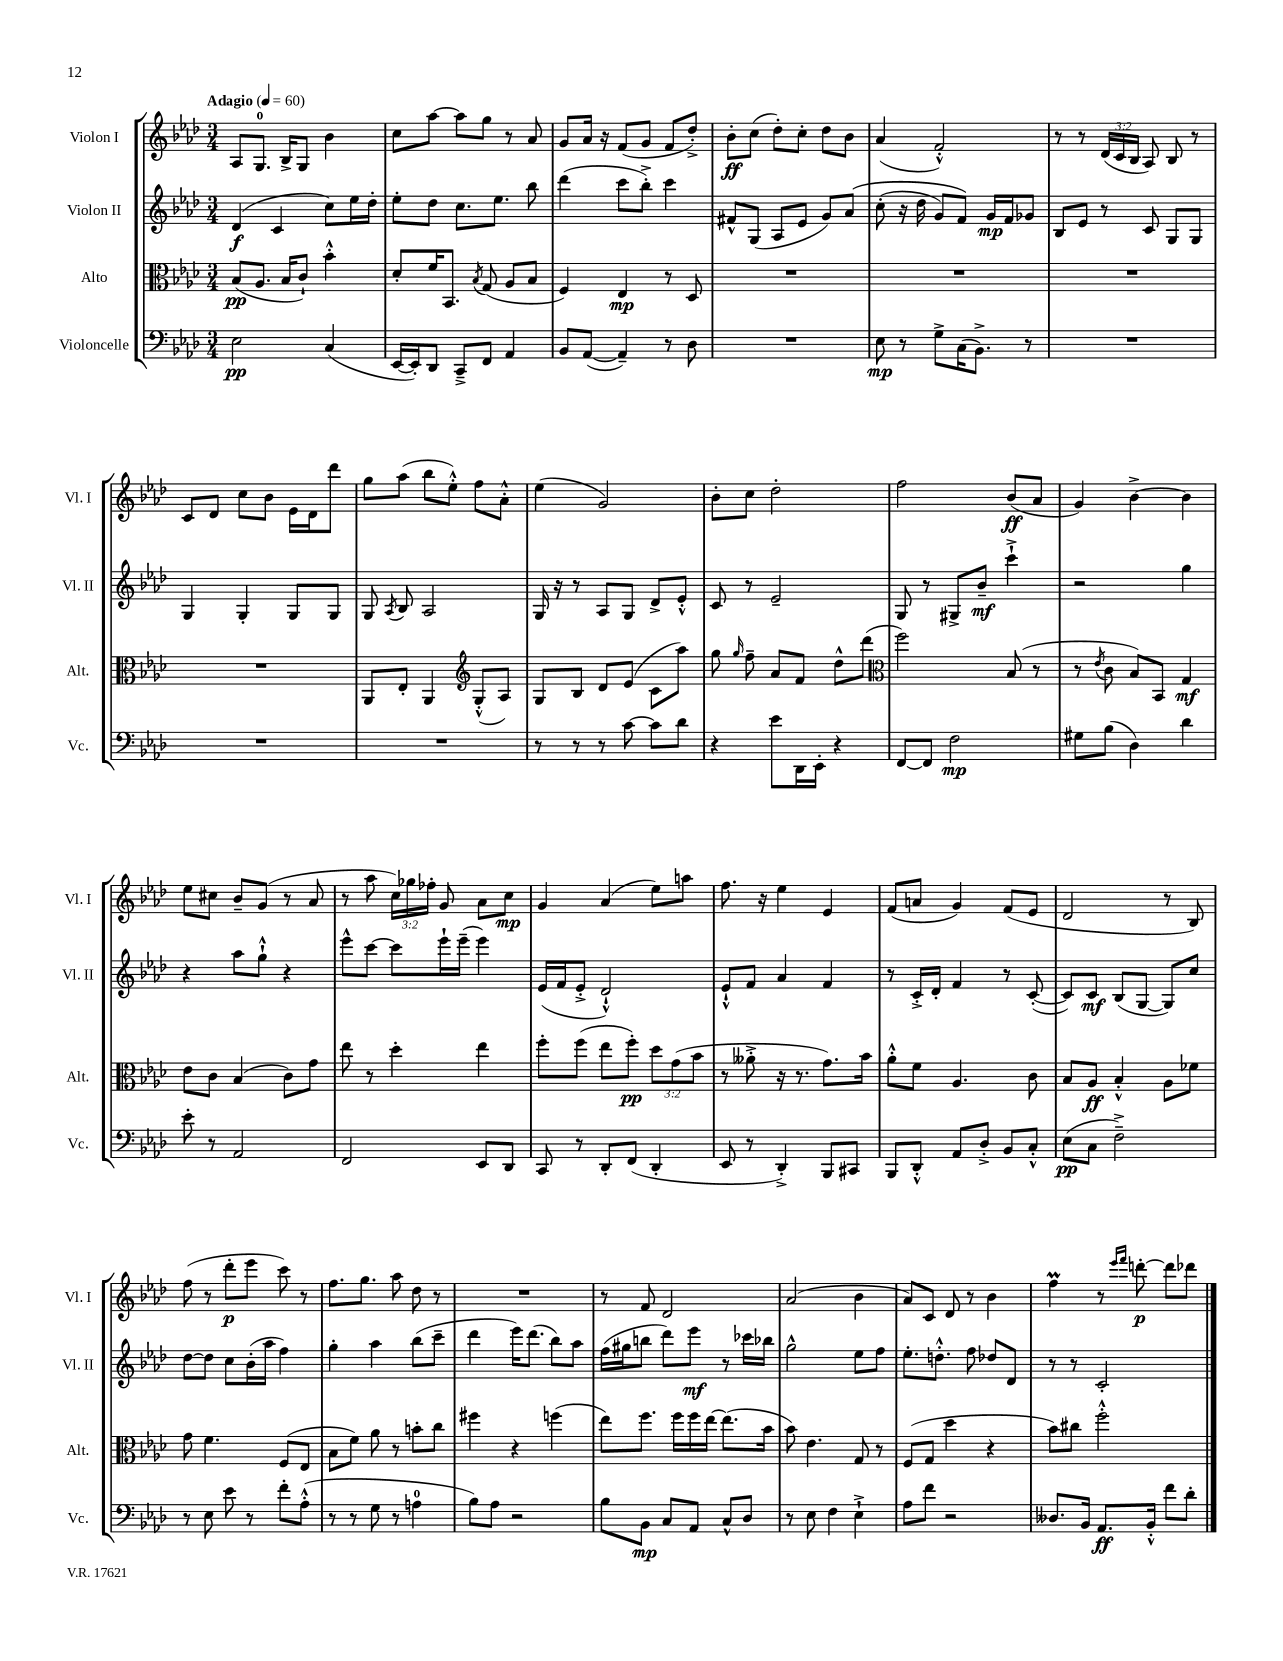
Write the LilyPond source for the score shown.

<<
\new StaffGroup <<
\new Staff = "s0" \with { instrumentName = "Violon I" shortInstrumentName = "Vl. I" } {
    \clef treble \key aes \major \numericTimeSignature \time 3/4 \override Staff.TupletNumber.text = #tuplet-number::calc-fraction-text \tempo "Adagio" 4 = 60
    \autoBeamOff aes8[ g8.]-0 bes16[-> g8] bes'4 |
    c''8[ aes''8]~ aes''8[ g''8] r8 aes'8 |
    g'8[ aes'16] r16 f'8[( g'8] f'8[ des''8]-.->) |
    bes'8[-.\ff c''8]( des''8[-.) c''8]-. des''8[ bes'8] |
    aes'4( f'2-.-^) |
    r8 r8 \tuplet 3/2 { des'16[( c'16 bes16] } aes8) bes8 r8 |
    c'8[ des'8] c''8[ bes'8] ees'16[ des'16 des'''8] |
    g''8[ aes''8]( bes''8[ ees''8]-.-^) f''8[ aes'8]-.-^ |
    ees''4( g'2) |
    bes'8[-. c''8] des''2-. |
    f''2 bes'8[\ff( aes'8] |
    g'4) bes'4~-> bes'4 |
    ees''8[ cis''8] bes'8[-- g'8]( r8 aes'8 |
    r8 aes''8 \tuplet 3/2 { c''16[) ges''16 fes''16]-. } g'8 aes'8[ c''8]\mp |
    g'4 aes'4( ees''8[) a''8] |
    f''8. r16 ees''4 ees'4 |
    f'8[( a'8] g'4) f'8[( ees'8] |
    des'2 r8 bes8) |
    f''8( r8 des'''8[-.\p ees'''8] c'''8) r8 |
    f''8.[ g''8.] aes''8 des''8 r8 |
    R2. |
    r8 f'8 des'2 |
    aes'2( bes'4 |
    aes'8[) c'8] des'8 r8 bes'4 |
    f''4\prall r8 \grace { ees'''16[ f'''16] } d'''8~-.\p d'''8[ des'''8] \bar "|." |
}
\new Staff = "s1" \with { instrumentName = "Violon II" shortInstrumentName = "Vl. II" } {
    \clef treble \key aes \major \numericTimeSignature \time 3/4
    \autoBeamOff des'4\f( c'4 c''8[) ees''16 des''16]-. |
    ees''8[-. des''8] c''8.[ ees''8.] bes''8 |
    des'''4( c'''8[ bes''8]-.->) c'''4 |
    fis'8[-^ g8]( aes8[ ees'8] g'8[) aes'8]\( |
    c''8-.( r16 des''16 g'8[) f'8]\) g'16[\mp f'16 ges'8] |
    bes8[ ees'8] r8 c'8 g8[ g8] |
    g4 g4-. g8[ g8] |
    g8 \acciaccatura { aes8 } bes8 aes2 |
    g16 r16 r8 aes8[ g8] des'8[-> ees'8]-.-^ |
    c'8 r8 ees'2-- |
    g8 r8 gis8[-> bes'8]--\mf c'''4-!-> |
    r2 g''4 |
    r4 aes''8[ g''8]-!-^ r4 |
    ees'''8[-^ c'''8]~ c'''8[ ees'''16-! ees'''16]--( ees'''4) |
    ees'16[( f'16 ees'8]-.-> des'2-!-^) |
    ees'8[-!-^ f'8] aes'4 f'4 |
    r8 c'16[-.-> des'16]-. f'4 r8 c'8~-.( |
    c'8[) c'8]\mf bes8[( g8]~ g8[) c''8] |
    des''8[~ des''8] c''8[ bes'16-.( aes''16] f''4) |
    g''4-. aes''4 bes''8[( c'''8]-- |
    des'''4 ees'''16[) des'''8.]( bes''8[) aes''8] |
    f''16[( gis''16 b''8] des'''8[) ees'''8]\mf r8 ces'''16[ bes''16] |
    g''2-^ ees''8[ f''8] |
    ees''8.[-. d''8.]-.-^ f''8 des''8[ des'8] |
    r8 r8 c'2-. \bar "|." |
}
\new Staff = "s2" \with { instrumentName = "Alto" shortInstrumentName = "Alt." } {
    \clef alto \key aes \major \numericTimeSignature \time 3/4 \override Staff.TupletNumber.text = #tuplet-number::calc-fraction-text
    \autoBeamOff bes8[\pp( aes8.] bes16[ c'8]-!) bes'4-.-^ |
    des'8[-. f'16 bes,8.] \acciaccatura { bes8 } g8( aes8[ bes8] |
    f4) ees4\mp r8 des8 |
    R2. |
    R2. |
    R2. |
    R2. |
    aes,8[ ees8]-. aes,4 \clef treble g8[-.-^( aes8]) |
    g8[ bes8] des'8[ ees'8]( c'8[ aes''8]) |
    g''8 \grace { g''16 } f''8-- aes'8[ f'8] des''8[-^ des'''8]( |
    \clef alto f''2) bes8( r8 |
    r8 \acciaccatura { ees'8 } c'8 bes8[) bes,8] g4\mf |
    ees'8[ c'8] bes4( c'8[) g'8] |
    ees''8 r8 des''4-. ees''4 |
    f''8[-. f''8]( ees''8[ f''8]-.\pp) \tuplet 3/2 { des''8[ g'8( bes'8] } |
    r8 aeses'8-.-> r16 r8. g'8.[) bes'16] |
    aes'8[-.-^ f'8] aes4. c'8 |
    bes8[ aes8]\ff bes4-.-^ aes8[ fes'8] |
    g'8 f'4. f8[( ees8] |
    bes8[ f'8]) aes'8 r8 b'8[-. c''8] |
    fis''4 r4 f''4( |
    ees''8[) f''8.] f''16[ f''16 ees''16]~ ees''8.[( bes'16] |
    bes'8) ees'4. g8 r8 |
    f8[( g8] des''4 r4 |
    bes'8[) cis''8] f''2-.-^ \bar "|." |
}
\new Staff = "s3" \with { instrumentName = "Violoncelle" shortInstrumentName = "Vc." } {
    \clef bass \key aes \major \numericTimeSignature \time 3/4
    \autoBeamOff ees2\pp c4( |
    ees,16[~ ees,16-.) des,8] c,8[---> f,8] aes,4 |
    bes,8[ aes,8]~( aes,4--) r8 des8 |
    R2. |
    ees8\mp r8 g8[-> c16( bes,8.]->) r8 |
    R2. |
    R2. |
    R2. |
    r8 r8 r8 c'8~ c'8[ des'8] |
    r4 ees'8[ des,16 ees,16]-. r4 |
    f,8[~ f,8] f2\mp |
    gis8[ bes8]( des4) des'4 |
    ees'8-. r8 aes,2 |
    f,2 ees,8[ des,8] |
    c,8 r8 des,8[-. f,8]( des,4-. |
    ees,8 r8 des,4-.->) bes,,8[ cis,8] |
    bes,,8[ des,8]-.-^ aes,8[ des8]-.-> bes,8[ c8]-.-^ |
    ees8[\pp( c8] f2--->) |
    r8 ees8 ees'8 r8 f'8[-. aes8]-.-^( |
    r8 r8 g8 r8 a4-0 |
    bes8[) aes8] r2 |
    bes8[ bes,8]\mp c8[ aes,8] c8[-^ des8] |
    r8 ees8 f4 ees4-!-> |
    aes8[ f'8] r2 |
    deses8.[ bes,16] aes,8.[\ff bes,16]-.-^ f'8[ des'8]-. \bar "|." |
}
>>
>>
\layout { \context { \Score \remove "Bar_number_engraver" } }
